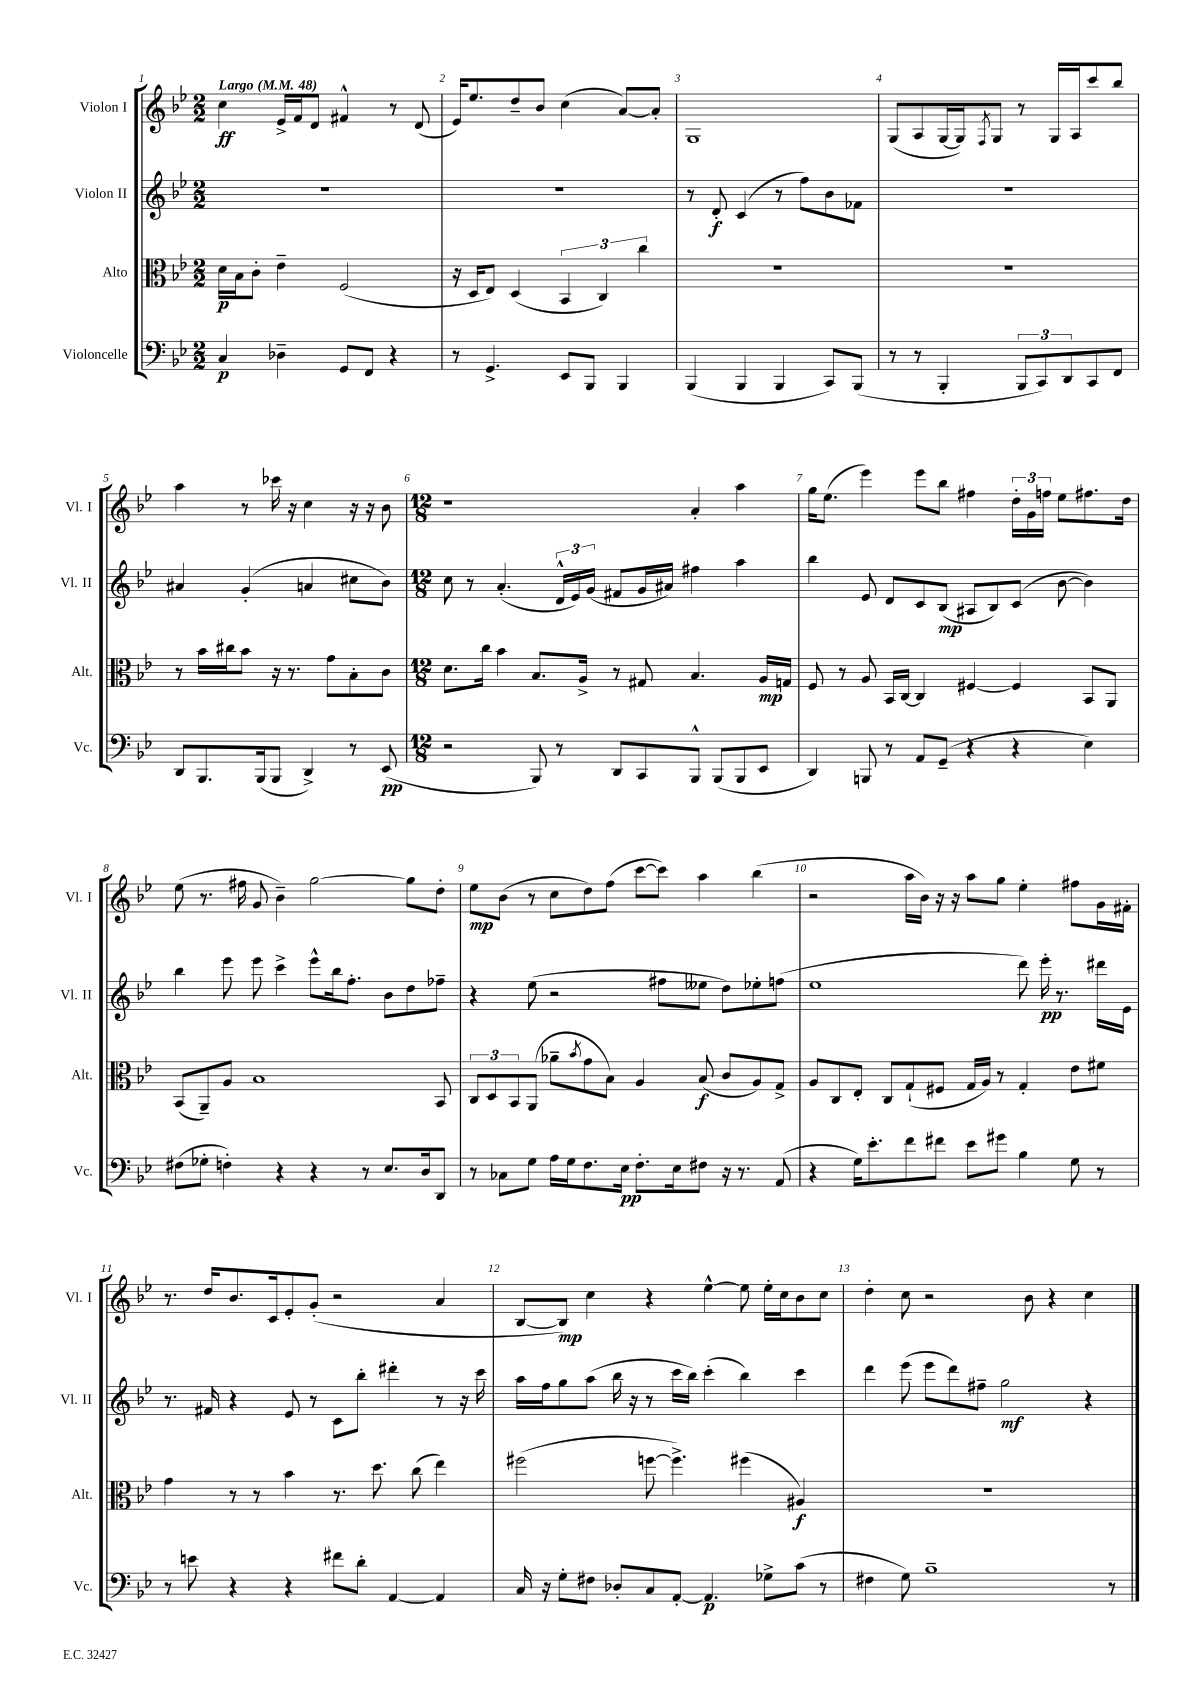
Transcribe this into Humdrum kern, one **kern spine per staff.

**kern	**dynam	**kern	**dynam	**kern	**dynam	**kern	**dynam
*part4	*part4	*part3	*part3	*part2	*part2	*part1	*part1
*staff4	*staff4	*staff3	*staff3	*staff2	*staff2	*staff1	*staff1
*I"Violoncelle	*	*I"Alto	*	*I"Violon II	*	*I"Violon I	*
*I'Vc.	*	*I'Alt.	*	*I'Vl. II	*	*I'Vl. I	*
*clefF4	*	*clefC3	*	*clefG2	*	*clefG2	*
*k[b-e-]	*	*k[b-e-]	*	*k[b-e-]	*	*k[b-e-]	*
*M2/2	*	*M2/2	*	*M2/2	*	*M2/2	*
*MM48	*	*MM48	*	*MM48	*	*MM48	*
=1	=1	=1	=1	=1	=1	=1	=1
!	!	!	!	!	!	!LO:TX:a:B:t=Largo	!
4C/	p	16d\LL	p	1r	.	4cc\	ff
.	.	16B-\J	.	.	.	.	.
.	.	8c'\J	.	.	.	.	.
4D-X~\	.	4e-~\	.	.	.	16e-^/LL	.
.	.	.	.	.	.	16f/J	.
.	.	.	.	.	.	8d/J	.
8GG/L	.	(2F/	.	.	.	4f#X^^/	.
8FF/J	.	.	.	.	.	.	.
4r	.	.	.	.	.	8r	.
.	.	.	.	.	.	(8d/	.
=2	=2	=2	=2	=2	=2	=2	=2
8r	.	16r	.	1r	.	16e-/KL)	.
.	.	16D/KL	.	.	.	8.ee-/	.
4.GG^/	.	8E-/J)	.	.	.	.	.
.	.	(4D/	.	.	.	8dd~/	.
.	.	.	.	.	.	8b-/J	.
8EE-/L	.	6BB-/	.	.	.	(4cc\	.
8BBB-/J	.	.	.	.	.	.	.
.	.	6C/)	.	.	.	.	.
4BBB-/	.	.	.	.	.	[8a/L)	.
.	.	6cc\	.	.	.	.	.
.	.	.	.	.	.	8a'/J]	.
=3	=3	=3	=3	=3	=3	=3	=3
(4BBB-/	.	1r	.	8r	.	1G	.
.	.	.	.	8d'/	f	.	.
4BBB-/	.	.	.	(4c/	.	.	.
4BBB-/	.	.	.	8r	.	.	.
.	.	.	.	8ff\L)	.	.	.
8CC/L)	.	.	.	8b-\	.	.	.
(8BBB-/J	.	.	.	8f-X\J	.	.	.
=4	=4	=4	=4	=4	=4	=4	=4
8r	.	1r	.	1r	.	(8G/L	.
8r	.	.	.	.	.	8A/	.
4BBB-'/	.	.	.	.	.	[16G/L	.
.	.	.	.	.	.	16G/J])	.
.	.	.	.	.	.	8qF/	.
.	.	.	.	.	.	8G/J	.
12BBB-/L	.	.	.	.	.	8r	.
12CC/)	.	.	.	.	.	.	.
.	.	.	.	.	.	16G/LL	.
12DD/	.	.	.	.	.	.	.
.	.	.	.	.	.	16A/J	.
8CC/	.	.	.	.	.	8ccc/	.
8FF/J	.	.	.	.	.	8bb-/J	.
!!LO:LB:g=z
=5	=5	=5	=5	=5	=5	=5	=5
8DD/L	.	8r	.	4a#X/	.	4aa\	.
8.BBB-/	.	16b-\LL	.	.	.	.	.
.	.	16cc#X\J	.	.	.	.	.
.	.	8b-\J	.	(4g'/	.	8r	.
(16BBB-/k	.	.	.	.	.	.	.
8BBB-/J	.	16r	.	.	.	16ccc-X\	.
.	.	8.r	.	.	.	16r	.
4DD^/)	.	.	.	4an/	.	4cc\	.
.	.	8g\L	.	.	.	.	.
8r	.	8B-'\	.	8cc#X\L	.	16r	.
.	.	.	.	.	.	16r	.
(8EE-/	pp	8c\J	.	8b-\J)	.	8b-\	.
=6	=6	=6	=6	=6	=6	=6	=6
*M12/8	*	*M12/8	*	*M12/8	*	*M12/8	*
2r	.	8.d\L	.	8cc\	.	1r	.
.	.	.	.	8r	.	.	.
.	.	16cc\Jk	.	.	.	.	.
.	.	4b-\	.	(4.a'/	.	.	.
8BBB-/)	.	8.B-/L	.	.	.	.	.
8r	.	.	.	24d^^/LL	.	.	.
.	.	.	.	24e-/)	.	.	.
.	.	16A^/Jk	.	.	.	.	.
.	.	.	.	(24g/JJ	.	.	.
8DD/L	.	8r	.	8f#X/L	.	.	.
8CC/	.	8G#X/	.	16g/L	.	.	.
.	.	.	.	16a#X/JJ)	.	.	.
8BBB-^^/J	.	4.B-/	.	4ff#X\	.	4a'/	.
(8BBB-/L	.	.	.	.	.	.	.
8BBB-/	.	.	.	4aa\	.	4aa\	.
8EE-/J	.	16A/LL	mp	.	.	.	.
.	.	16Gn/JJ	.	.	.	.	.
=7	=7	=7	=7	=7	=7	=7	=7
4DD/)	.	8F/	.	4bb-\	.	16gg\KL	.
.	.	.	.	.	.	(8.ee-\J	.
.	.	8r	.	.	.	.	.
8BBBn/	.	8A/	.	8e-/	.	4eee-\)	.
8r	.	16BB-/LL	.	8d/L	.	.	.
.	.	[16C/JJ	.	.	.	.	.
8AA/L	.	4C/]	.	8c/	.	8eee-\L	.
(8GG~/J	.	.	.	(8B-/J	mp	8bb-\J	.
4r	.	[4F#X/	.	8A#X/L	.	4ff#X\	.
.	.	.	.	8B-/)	.	.	.
4r	.	4F#/]	.	(8c/J	.	24dd'\LL	.
.	.	.	.	.	.	24g\	.
.	.	.	.	.	.	24ffn\JJ	.
.	.	.	.	[8b-\	.	8ee-\L	.
4E-\)	.	8BB-/L	.	4b-\])	.	8.ff#X\	.
.	.	8AA/J	.	.	.	.	.
.	.	.	.	.	.	16dd\Jk	.
!!LO:LB:g=z
=8	=8	=8	=8	=8	=8	=8	=8
(8F#X\L	.	(8BB-/L	.	4bb-\	.	(8ee-\	.
8G-X'\J	.	8AA~/)	.	.	.	8.r	.
4Fn'\)	.	8A/J	.	8eee-\	.	.	.
.	.	.	.	.	.	16ff#X\	.
.	.	1B-	.	8eee-\	.	8g/	.
4r	.	.	.	4ccc^\	.	4b-~\)	.
4r	.	.	.	8eee-^^\L	.	[2gg\	.
.	.	.	.	16bb-\k	.	.	.
.	.	.	.	8.ff'\J	.	.	.
8r	.	.	.	.	.	.	.
8.E-/L	.	.	.	8b-\L	.	.	.
.	.	.	.	8dd\	.	8gg\L]	.
16D/k	.	.	.	.	.	.	.
8DD/J	.	8BB-/	.	8ff-X~\J	.	8dd'\J	.
=9	=9	=9	=9	=9	=9	=9	=9
8r	.	12C/L	.	4r	.	8ee-\L	mp
.	.	12D/	.	.	.	.	.
8C-X\L	.	.	.	.	.	(8b-\J	.
.	.	12BB-/	.	.	.	.	.
8G\J	.	(8AA/J	.	(8ee-\	.	8r	.
16A\LL	.	8a-X~\L	.	2r	.	8cc\L	.
16G\J	.	.	.	.	.	.	.
.	.	8qb-/	.	.	.	.	.
8.F\	.	8g\	.	.	.	8dd\)	.
.	.	8B-\J)	.	.	.	(8ff\J	.
16E-\Jk	pp	.	.	.	.	.	.
8.F'\L	.	4A/	.	.	.	[8ccc\L	.
.	.	.	.	8ff#X\L	.	8ccc\J])	.
16E-\k	.	.	.	.	.	.	.
8F#X\J	.	(8B-/	f	8ee--X\J	.	4aa\	.
16r	.	8c/L	.	8dd\L)	.	.	.
8.r	.	.	.	.	.	.	.
.	.	8A/)	.	8ee-X'\	.	(4bb-\	.
(8AA/	.	8G^/J	.	(8ffn\J	.	.	.
=10	=10	=10	=10	=10	=10	=10	=10
4r	.	8A/L	.	1ee-	.	2r	.
.	.	8C/	.	.	.	.	.
16G\KL)	.	8E-'/J	.	.	.	.	.
8.e-'\	.	.	.	.	.	.	.
.	.	8C/L	.	.	.	.	.
8f\	.	(8G`/	.	.	.	16aa\LL	.
.	.	.	.	.	.	16b-\JJ)	.
8f#X\J	.	8F#X/J	.	.	.	16r	.
.	.	.	.	.	.	16r	.
8e-\L	.	16G/LL	.	.	.	8aa\L	.
.	.	16A/JJ)	.	.	.	.	.
8g#X\J	.	8r	.	.	.	8gg\J	.
4B-\	.	4G'/	.	8ddd\)	.	4ee-'\	.
.	.	.	.	16eee-'\	pp	.	.
.	.	.	.	8.r	.	.	.
8G\	.	8e-\L	.	.	.	8ff#X\L	.
8r	.	8f#X\J	.	16ddd#X\LL	.	16g\L	.
.	.	.	.	16e-\JJ	.	16f#X'\JJ	.
!!LO:LB:g=z
=11	=11	=11	=11	=11	=11	=11	=11
8r	.	4g\	.	8.r	.	8.r	.
8en\	.	.	.	.	.	.	.
.	.	.	.	16f#X/	.	16dd/KL	.
4r	.	8r	.	4r	.	8.b-/	.
.	.	8r	.	.	.	.	.
.	.	.	.	.	.	16c/k	.
4r	.	4b-\	.	8e-/	.	8e-'/	.
.	.	.	.	8r	.	(8g'/J	.
8f#X\L	.	8.r	.	8c\L	.	2r	.
8d'\J	.	.	.	8bb-'\J	.	.	.
.	.	8.dd\	.	.	.	.	.
[4AA/	.	.	.	4ddd#X'\	.	.	.
.	.	(8cc\	.	.	.	.	.
4AA/]	.	4ee-\)	.	8r	.	4a/	.
.	.	.	.	16r	.	.	.
.	.	.	.	16ccc\	.	.	.
=12	=12	=12	=12	=12	=12	=12	=12
16C/	.	(2ff#X\	.	16aa\LL	.	[8B-/L	.
16r	.	.	.	16ff\J	.	.	.
8G'\L	.	.	.	8gg\	.	8B-/J])	mp
8F#X\J	.	.	.	(8aa\J	.	4cc\	.
8D-X'/L	.	.	.	16bb-\	.	.	.
.	.	.	.	16r	.	.	.
8C/	.	[8ffn\	.	8r	.	4r	.
[8AA'/J	.	4.ff^\])	.	16ccc\LL	.	.	.
.	.	.	.	16bb-\JJ)	.	.	.
4.AA/]	p	.	.	(4ccc'\	.	[4ee-^^\	.
.	.	(4ff#X\	.	4bb-\)	.	8ee-\]	.
8G-X^\L	.	.	.	.	.	16ee-'\LL	.
.	.	.	.	.	.	16cc\J	.
(8c\J	.	4A#X/)	f	4ccc\	.	8b-\	.
8r	.	.	.	.	.	8cc\J	.
=13	=13	=13	=13	=13	=13	=13	=13
4F#X\	.	1.r	.	4ddd\	.	4dd'\	.
8G\)	.	.	.	(8eee-\	.	8cc\	.
1B-~	.	.	.	8eee-\L	.	2r	.
.	.	.	.	8ddd\)	.	.	.
.	.	.	.	8ff#X~\J	.	.	.
.	.	.	.	2gg\	mf	.	.
.	.	.	.	.	.	8b-\	.
.	.	.	.	.	.	4r	.
.	.	.	.	4r	.	4cc\	.
8r	.	.	.	.	.	.	.
==	==	==	==	==	==	==	==
*-	*-	*-	*-	*-	*-	*-	*-
